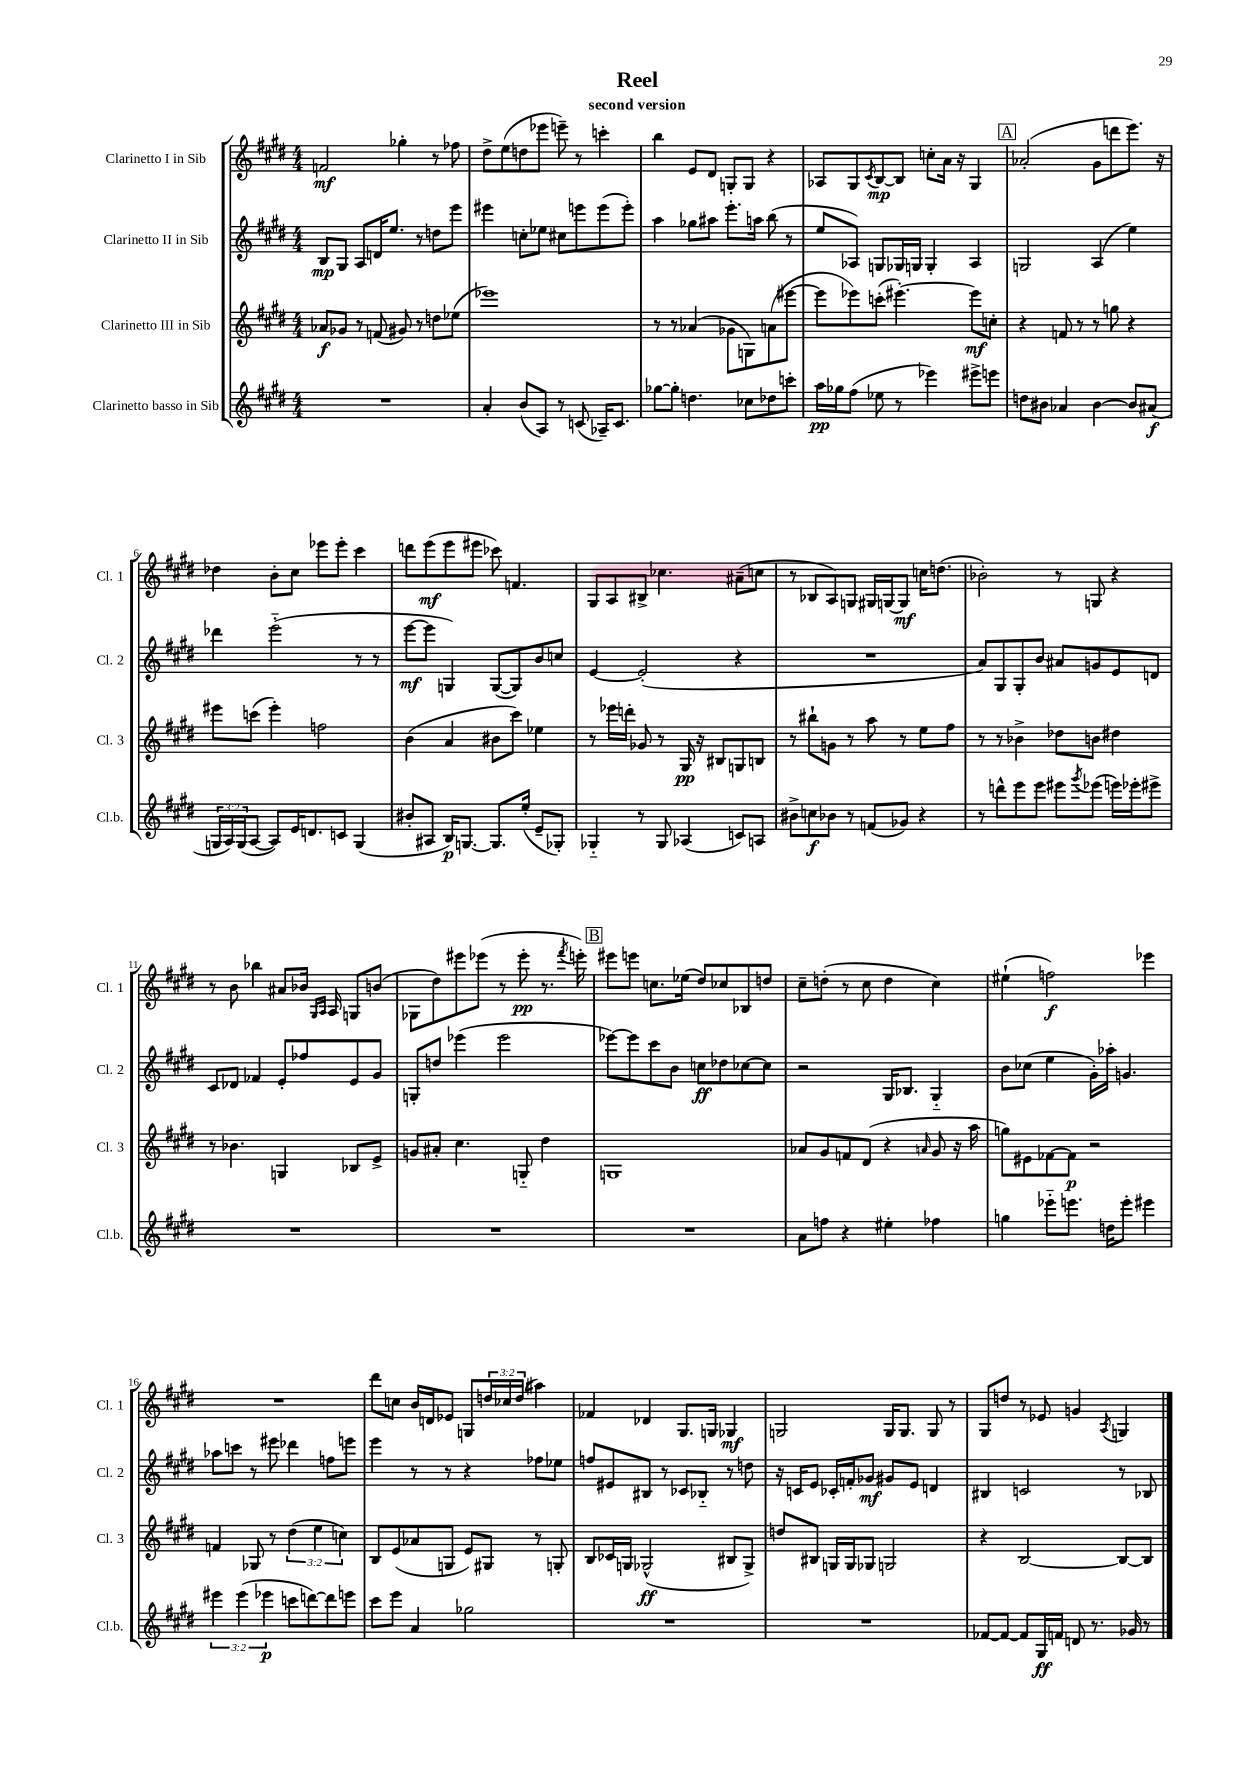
\header { title = "Reel" subtitle = "second version" }
<<
\new StaffGroup <<
\new Staff = "s0" \with { instrumentName = "Clarinetto I in Sib" shortInstrumentName = "Cl. 1" } {
    \clef treble \key e \major \numericTimeSignature \time 4/4 \override Staff.TupletNumber.text = #tuplet-number::calc-fraction-text
    f'2\mf ges''4-. r8 fes''8 |
    dis''8-> e''8( d''8 ees'''8 e'''8--) r8 c'''4-. |
    b''4 e'8 dis'8 g8-. g8 r4 |
    aes8 gis8 \acciaccatura { cis'8 } b8~\mp b8 c''8-. a'16 r16 gis4 |
    \mark \markup { \box "A" } aes'2-.( gis'8 d'''8 e'''8.) r16 |
    des''4 b'8-. cis''8 ees'''8 ees'''8-. cis'''4 |
    d'''8 e'''8\mf( e'''8 eis'''8 ces'''8) f'4. |
    gis8 a8 bis8-> ces''4. ais'8--( c''8 |
    r8 bes8 a8) g8 gis16 g16~ g8\mf c''16 d''8.( |
    bes'2-.) r8 g8 r4 |
    r8 b'8 bes''4 ais'8 bes'16 \grace { gis16 a16 } a16 g8 b'8( |
    ges8 dis''8) eis'''8 ees'''8( r8 ees'''8-.\pp r8. \acciaccatura { fis'''8 } e'''16-.) |
    \mark \markup { \box "B" } eis'''8 e'''8 c''8. ees''16( dis''8) ces''8 bes8 d''8 |
    cis''8-- d''8-.( r8 cis''8 d''4 cis''4) |
    eis''4-!( f''2\f) ees'''4 |
    R1 |
    dis'''8 c''8 b'16 d'16 ees'8 g8 \tuplet 3/2 { d''16 ces''16 d''16( } ais''4) |
    fes'4 des'4 gis8. g16 ges4\mf |
    g2 g16 g8. g8 r8 |
    gis8 d''8 r8 ees'8 g'4 \acciaccatura { a8 } g4 \bar "|." |
}
\new Staff = "s1" \with { instrumentName = "Clarinetto II in Sib" shortInstrumentName = "Cl. 2" } {
    \clef treble \key e \major \numericTimeSignature \time 4/4
    b8\mp gis8 a8 d'16 e''8. r8 d''8 e'''8 |
    eis'''4 c''8-. ees''8 cis''8 e'''8 e'''8( e'''8-.) |
    a''4 ges''8 ais''8 e'''8.-. a''16 b''8( r8 |
    e''8 aes8) g8 ges16 g16 g4-. aes4 |
    \mark \markup { \box "A" } g2 a4( e''4) |
    des'''4 e'''2-_( r8 r8 |
    e'''8~\mf e'''8 g4) g8~( g8) b'8 c''8 |
    e'4~ e'2-.( r4 |
    R1 |
    a'8) gis8 gis8-. b'8 ais'8 g'8 e'8 d'8 |
    cis'8 des'8 fes'4 e'8-. fes''8 e'8 gis'8 |
    g8-. d''8 ees'''4( ees'''2 |
    \mark \markup { \box "B" } ees'''8~) ees'''8 cis'''8 b'8 c''8\ff des''8 ces''8~ ces''8 |
    r2 gis16 bes8. gis4-_ |
    b'8 ces''8( e''4 gis'16-.) aes''16-. g'4. |
    aes''8 c'''8 r8 eis'''8 des'''4 f''8 e'''8 |
    e'''4 r8 r8 r4 fes''8 ees''8 |
    f''8 eis'8 bis8 r8 ces'8 bes8-_ r8 d''8 |
    r16 c'16 e'8 ces'16-. f'16-. ges'8\mf gis'8 e'8 d'4 |
    bis4 c'2 r8 bes8 \bar "|." |
}
\new Staff = "s2" \with { instrumentName = "Clarinetto III in Sib" shortInstrumentName = "Cl. 3" } {
    \clef treble \key e \major \numericTimeSignature \time 4/4 \override Staff.TupletNumber.text = #tuplet-number::calc-fraction-text
    aes'8\f ges'8 r8 f'8( gis'8) r8 d''8 ees''8( |
    ees'''1) |
    r8 r8 aes'4( ges'8 g8) a'8( eis'''8~ |
    eis'''8 ees'''8) c'''8-.( eis'''4.~-.) eis'''8\mf c''8-. |
    \mark \markup { \box "A" } r4 f'8 r8 r8 g''8 r4 |
    eis'''8 c'''8( eis'''4-.) f''2 |
    b'4( a'4 bis'8 cis'''8) ees''4 |
    r8 ees'''16 d'''16-. ges'8 r8 gis16\pp r16 bis8 g8 b8 |
    r8 bis''8-! g'8 r8 a''8 r8 e''8 fis''8 |
    r8 r8 bes'4-> des''8 b'8 dis''4 |
    r8 bes'4. g4 bes8 e'8-> |
    g'8 ais'8-. cis''4. g8-_ dis''4 |
    \mark \markup { \box "B" } g1 |
    aes'8 gis'8 f'8 dis'8( r4 \grace { a'16 } gis'8 r16 a''16 |
    g''8) eis'8 fes'8~ fes'8\p r2 |
    f'4 ges8 r8 \tuplet 3/2 { dis''4( e''4 c''4) } |
    b8 e'8( aes'8 g8 e'8) gis8 r8 g8-. |
    b8 ces'16 g16 ges2-^\ff( bis8 ges8->) |
    d''8 bis8 g16 g16 ges8 g2 |
    r4 b2~ b8~ b8 \bar "|." |
}
\new Staff = "s3" \with { instrumentName = "Clarinetto basso in Sib" shortInstrumentName = "Cl.b." } {
    \clef treble \key e \major \numericTimeSignature \time 4/4 \override Staff.TupletNumber.text = #tuplet-number::calc-fraction-text
    R1 |
    a'4-. b'8( a8) r8 c'8( aes16--) c'8. |
    ges''8~ ges''8-. d''4. ces''8 des''8 c'''8-. |
    a''16\pp ges''16 fis''8( ees''8 r8 ees'''4) eis'''8-> e'''8 |
    \mark \markup { \box "A" } d''8 bis'8 aes'4 bis'4~ bis'8 ais'8\f( |
    \tuplet 3/2 { g16 a16) g16( } a8~ a8) e'16 d'8. c'8 g4( |
    bis'8-. ais8 b16\p) g8.~ g8. e''16-.( e'8-- ges8-.) |
    ges4-_ r8 ges8 aes4( c'8) a8 |
    bis'8-> c''8\f bes'8 r8 f'8( ges'8) r4 |
    r8 d'''8-^ e'''8 e'''8 eis'''8 \acciaccatura { gis'''8 } ees'''8( e'''16) ees'''16-. eis'''8-> |
    R1 |
    R1 |
    \mark \markup { \box "B" } R1 |
    a'8 f''8 r4 eis''4-. fes''4 |
    g''4 ees'''8-_ e'''8. d''16 e'''8-. eis'''4 |
    \tuplet 3/2 { eis'''4 eis'''4( ees'''4\p } c'''8 d'''8~) d'''8 e'''8 |
    cis'''8 e'''8 a'4 ges''2 |
    R1 |
    R1 |
    fes'8~ fes'8~ fes'8 gis16\ff f'16 d'8 r8. ges'16 r8 \bar "|." |
}
>>
>>
